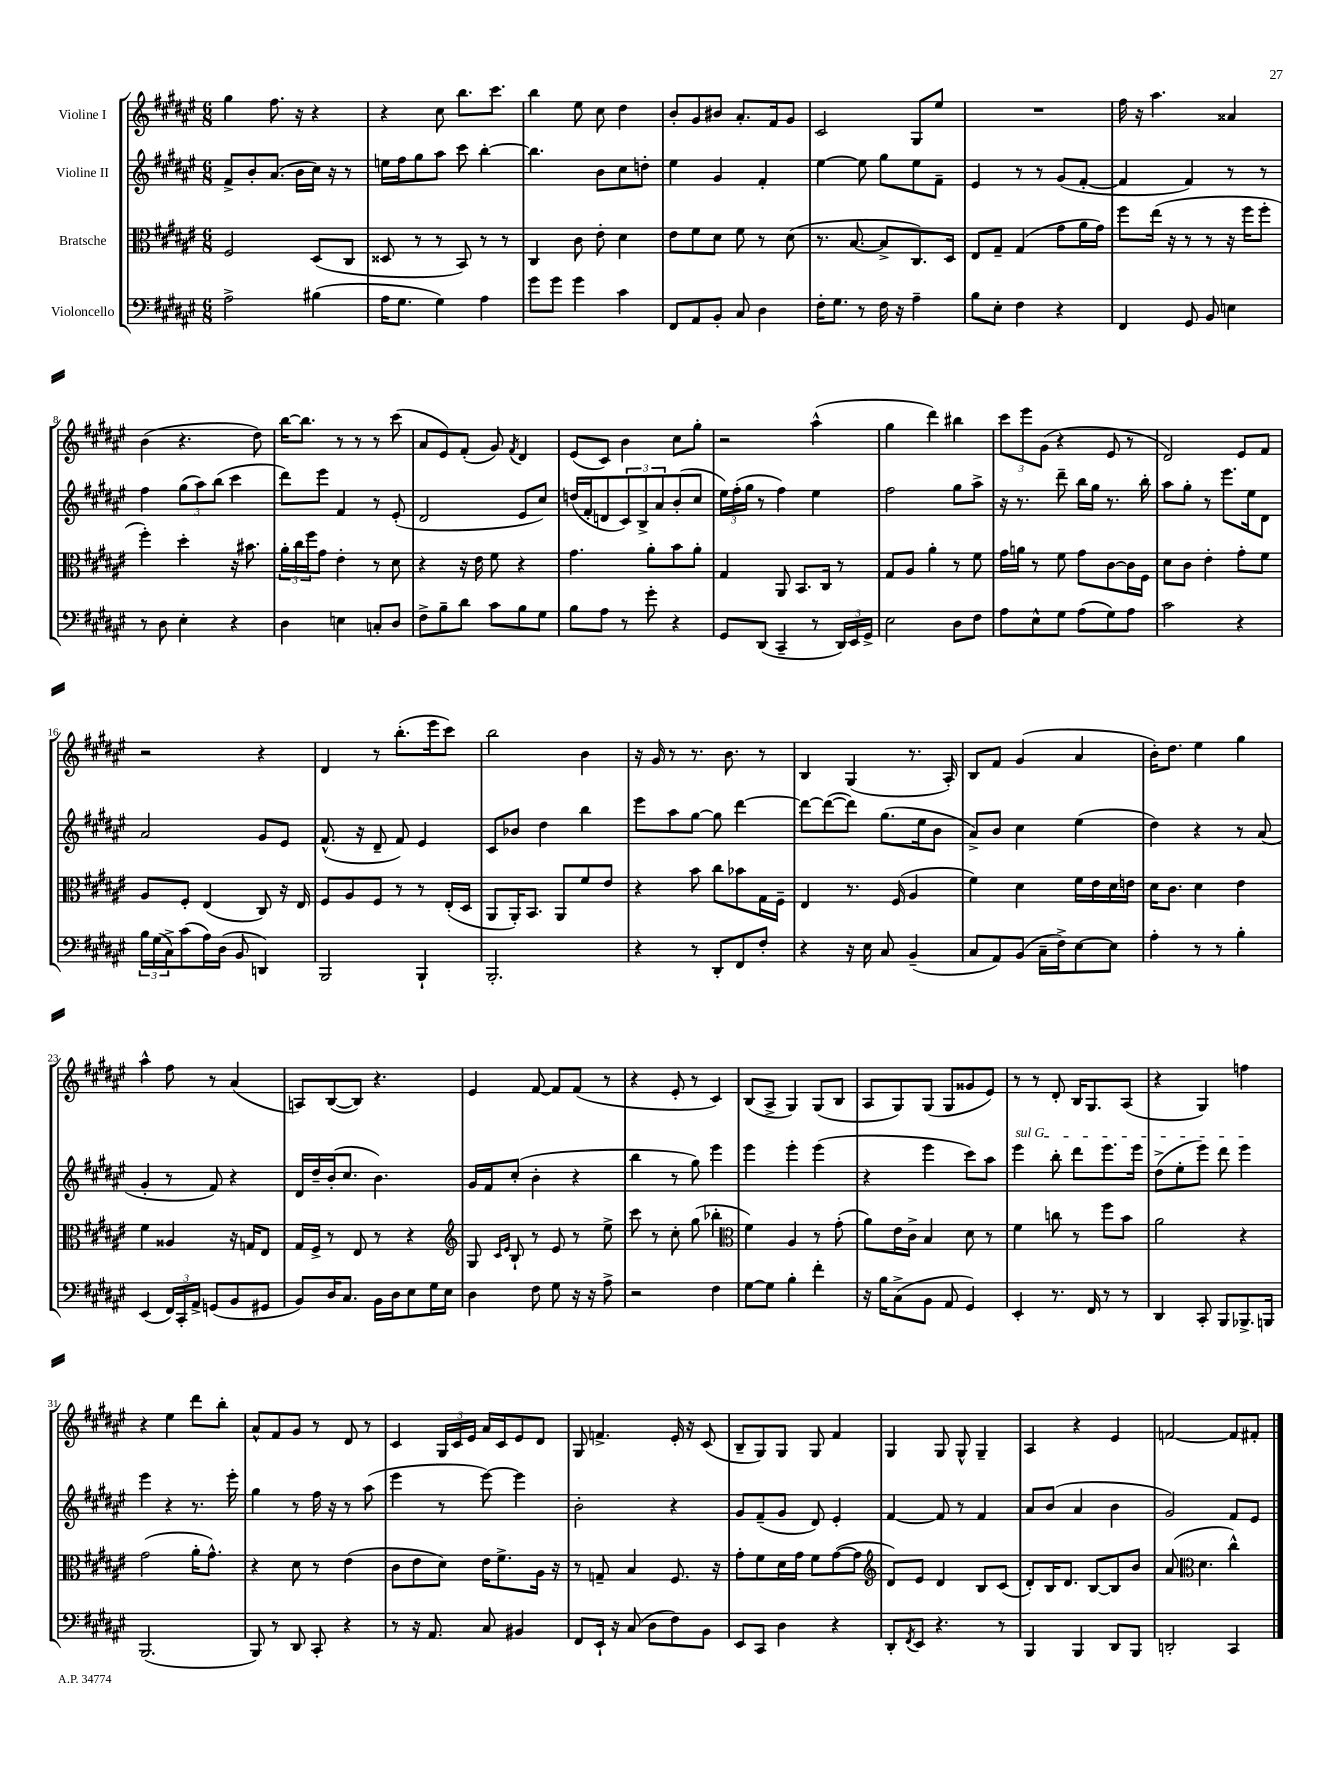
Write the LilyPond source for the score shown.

<<
\new StaffGroup <<
\new Staff = "s0" \with { instrumentName = "Violine I" } {
    \clef treble \key fis \major \numericTimeSignature \time 6/8
    gis''4 fis''8. r16 r4 |
    r4 cis''8 b''8. cis'''8. |
    b''4 eis''8 cis''8 dis''4 |
    b'8-. gis'8 bis'8 ais'8.-. fis'16 gis'8 |
    cis'2 gis8 eis''8 |
    R2. |
    fis''16 r16 ais''4. aisis'4 |
    b'4( r4. dis''8) |
    b''16~ b''8. r8 r8 r8 cis'''8( |
    ais'8 eis'8) fis'8-.( gis'8) \acciaccatura { fis'8 } dis'4 |
    eis'8( cis'8) b'4 cis''8 gis''8-. |
    r2 ais''4-^( |
    gis''4 dis'''4) bis''4 |
    \tuplet 3/2 { cis'''8 eis'''8 gis'8( } r4 eis'8 r8 |
    dis'2) eis'8 fis'8 |
    r2 r4 |
    dis'4 r8 b''8.-.( eis'''16 cis'''8) |
    b''2 b'4 |
    r16 gis'16 r8 r8. b'8. r8 |
    b4 gis4( r8. ais16-.) |
    b8 fis'8 gis'4( ais'4 |
    b'16-.) dis''8. eis''4 gis''4 |
    ais''4-^ fis''8 r8 ais'4( |
    a8) b8~( b8) r4. |
    eis'4 fis'8~ fis'8 fis'8( r8 |
    r4 eis'8-. r8 cis'4) |
    b8( ais8-> gis4) gis8( b8 |
    ais8 gis8) gis8( gis8 gisis'8 eis'8) |
    r8 r8 dis'8-. b16 gis8. ais8( |
    r4 gis4) f''4 |
    r4 eis''4 dis'''8 b''8-. |
    ais'8-^ fis'8 gis'8 r8 dis'8 r8 |
    cis'4 \tuplet 3/2 { gis16 cis'16 eis'16 } ais'16 cis'16 eis'8 dis'8 |
    gis8 f'4.-> eis'16-. r16 cis'8( |
    b8-- gis8) gis8 gis8 fis'4 |
    gis4 gis8 gis8-^ gis4-- |
    ais4 r4 eis'4 |
    f'2~ f'8 fis'8-. \bar "|." |
}
\new Staff = "s1" \with { instrumentName = "Violine II" } {
    \clef treble \key fis \major \numericTimeSignature \time 6/8
    fis'8-> b'8-. ais'8.( b'16 cis''16) r16 r8 |
    e''16 fis''16 gis''8 ais''8 cis'''8 b''4~-. |
    b''4. b'8 cis''8 d''8-. |
    eis''4 gis'4 fis'4-. |
    eis''4~ eis''8 gis''8 eis''8 fis'8-- |
    eis'4 r8 r8 gis'8( fis'8~-. |
    fis'4 fis'4) r8 r8 |
    fis''4 \tuplet 3/2 { gis''8( ais''8) b''8( } cis'''4 |
    dis'''8) eis'''8 fis'4 r8 eis'8-.( |
    dis'2 eis'8 cis''8) |
    d''16( fis'16-. d'8 \tuplet 3/2 { cis'8) b8-> ais'8 } b'8-.( cis''8 |
    \tuplet 3/2 { eis''16) fis''16-.( gis''16 } r8 fis''4) eis''4 |
    fis''2 gis''8 ais''8-> |
    r16 r8. dis'''8-- b''16 gis''16 r8. b''16-. |
    ais''8 gis''8-. r8 eis'''8. eis''16 dis'8 |
    ais'2 gis'8 eis'8 |
    fis'8.-^( r16 dis'8-- fis'8) eis'4 |
    cis'8 bes'8 dis''4 b''4 |
    eis'''8 ais''8 gis''8~ gis''8 dis'''4~ |
    dis'''8~ dis'''8~( dis'''8) gis''8.( eis''16 b'8 |
    ais'8->) b'8 cis''4 eis''4( |
    dis''4) r4 r8 ais'8( |
    gis'4-. r8 fis'8) r4 |
    dis'16 dis''16-- b'16-.( cis''8. b'4.) |
    gis'16 fis'16 cis''8-.( b'4-. r4 |
    b''4 r8 gis''8) eis'''4 |
    eis'''4 eis'''4-. eis'''4( |
    r4 eis'''4 cis'''8) ais''8 |
    \once \override TextSpanner.bound-details.left.text = \markup { \italic "sul G" } eis'''4\startTextSpan b''8-. dis'''8 eis'''8. eis'''16 |
    dis''8->( eis''8-. eis'''8) dis'''8 eis'''4\stopTextSpan |
    eis'''4 r4 r8. eis'''16-. |
    gis''4 r8 fis''16 r16 r8 ais''8( |
    eis'''4 r8 eis'''8~) eis'''4 |
    b'2-. r4 |
    gis'8 fis'8--( gis'8 dis'8) eis'4-. |
    fis'4~ fis'8 r8 fis'4 |
    ais'8 b'8( ais'4 b'4 |
    gis'2) fis'8 eis'8 \bar "|." |
}
\new Staff = "s2" \with { instrumentName = "Bratsche" } {
    \clef alto \key fis \major \numericTimeSignature \time 6/8
    fis2 dis8( cis8 |
    disis8 r8 r8 b,8) r8 r8 |
    cis4 cis'8 eis'8-. dis'4 |
    eis'8 fis'8 dis'8 fis'8 r8 dis'8( |
    r8. b8.~ b8-> cis8.) dis16 |
    eis8 gis8-- gis4( gis'8 ais'16 gis'16) |
    fis''8 eis''16( r16 r8 r8 r16 fis''16 fis''8-. |
    fis''4-.) dis''4-. r16 bis'8. |
    \tuplet 3/2 { ais'16-. cis''16 fis''16 } gis'8 eis'4-. r8 dis'8 |
    r4 r16 eis'16 fis'8 r4 |
    gis'4. ais'8-. b'8 ais'8-. |
    gis4 ais,8 b,8. cis16 r8 |
    gis8 ais8 ais'4-. r8 fis'8 |
    gis'16 a'16 r8 fis'8 gis'8 cis'8~ cis'16 fis16 |
    dis'8 cis'8 eis'4-. gis'8-. fis'8 |
    ais8 fis8-. eis4( cis8) r16 eis16 |
    fis8 ais8 fis8 r8 r8 eis16-.( dis16 |
    ais,8 ais,16-.) b,8. ais,8 fis'8 eis'8 |
    r4 b'8 cis''8 bes'8 gis16 fis16-- |
    eis4 r8. fis16( ais4 |
    fis'4) dis'4 fis'16 eis'16 dis'16 e'16 |
    dis'16 cis'8. dis'4 eis'4 |
    fis'4 aisis4 r16 g16 eis8 |
    gis16 fis16-> r8 eis8 r8 r4 |
    \clef treble gis8 \grace { cis'16 eis'16 } b8-! r8 eis'8 r8 eis''8-> |
    cis'''8 r8 cis''8-. gis''8( bes''4-. |
    \clef alto fis'4) ais4 r8 gis'8-.( |
    ais'8) eis'16 cis'16-> b4 dis'8 r8 |
    fis'4 c''8 r8 fis''8 b'8 |
    ais'2 r4 |
    gis'2( ais'16-. gis'8.-^) |
    r4 dis'8 r8 eis'4( |
    cis'8 eis'8 dis'8) eis'16 fis'8.-> ais16 r16 |
    r8 g8-- b4 fis8. r16 |
    gis'8-. fis'8 dis'16 gis'16 fis'8 gis'8~( gis'8 |
    \clef treble dis'8) eis'8 dis'4 b8 cis'8( |
    dis'8-.) b16 dis'8. b8~ b8 b'8 |
    ais'8( \clef alto dis'4. cis''4-^) \bar "|." |
}
\new Staff = "s3" \with { instrumentName = "Violoncello" } {
    \clef bass \key fis \major \numericTimeSignature \time 6/8
    ais2-> bis4( |
    ais16 gis8. gis4) ais4 |
    gis'8 gis'8 gis'4 cis'4 |
    fis,8 ais,8 b,8-. cis8 dis4 |
    fis16-. gis8. r8 fis16 r16 ais4-- |
    b8 eis8-. fis4 r4 |
    fis,4 gis,8 b,8 e4 |
    r8 dis8 eis4-. r4 |
    dis4 e4 c8-. dis8 |
    fis8-> b8-- dis'8 cis'8 b8 gis8 |
    b8 ais8 r8 gis'8-. r4 |
    gis,8 dis,8( cis,4-- r8 \tuplet 3/2 { dis,16) eis,16 gis,16-> } |
    eis2 dis8 fis8 |
    ais8 eis8-^ gis8 ais8( gis8) ais8 |
    cis'2 r4 |
    \tuplet 3/2 { b16 gis16( cis16->) } cis'8( ais16) dis16( b,8 d,4) |
    b,,2 b,,4-! |
    b,,2.-. |
    r4 r8 dis,8-. fis,8 fis8-. |
    r4 r16 eis16 cis8 b,4--( |
    cis8 ais,8) b,8( cis16-- fis16->) eis8~ eis8 |
    ais4-. r8 r8 b4-. |
    eis,4( \tuplet 3/2 { fis,16) cis,16-. ais,16-> } g,8( b,8 gis,8 |
    b,8) dis16 cis8. b,16 dis16 eis8 gis16 eis16 |
    dis4 fis8 gis8 r16 r16 ais8-> |
    r2 fis4 |
    gis8~ gis8 b4-. fis'4-. |
    r16 b16 cis8->( b,8 ais,8 gis,4) |
    eis,4-. r8. fis,16 r8 r8 |
    dis,4 cis,8-. b,,8 bes,,8.-> b,,16 |
    b,,2.( |
    b,,8) r8 dis,8 cis,8-. r4 |
    r8 r16 ais,8. cis8 bis,4 |
    fis,8 eis,16-! r16 cis8( dis8 fis8) b,8 |
    eis,8 cis,8 dis4 r4 |
    dis,8-. \acciaccatura { fis,8 } eis,8 r4. r8 |
    b,,4 b,,4 dis,8 b,,8 |
    d,2-. cis,4 \bar "|." |
}
>>
>>
